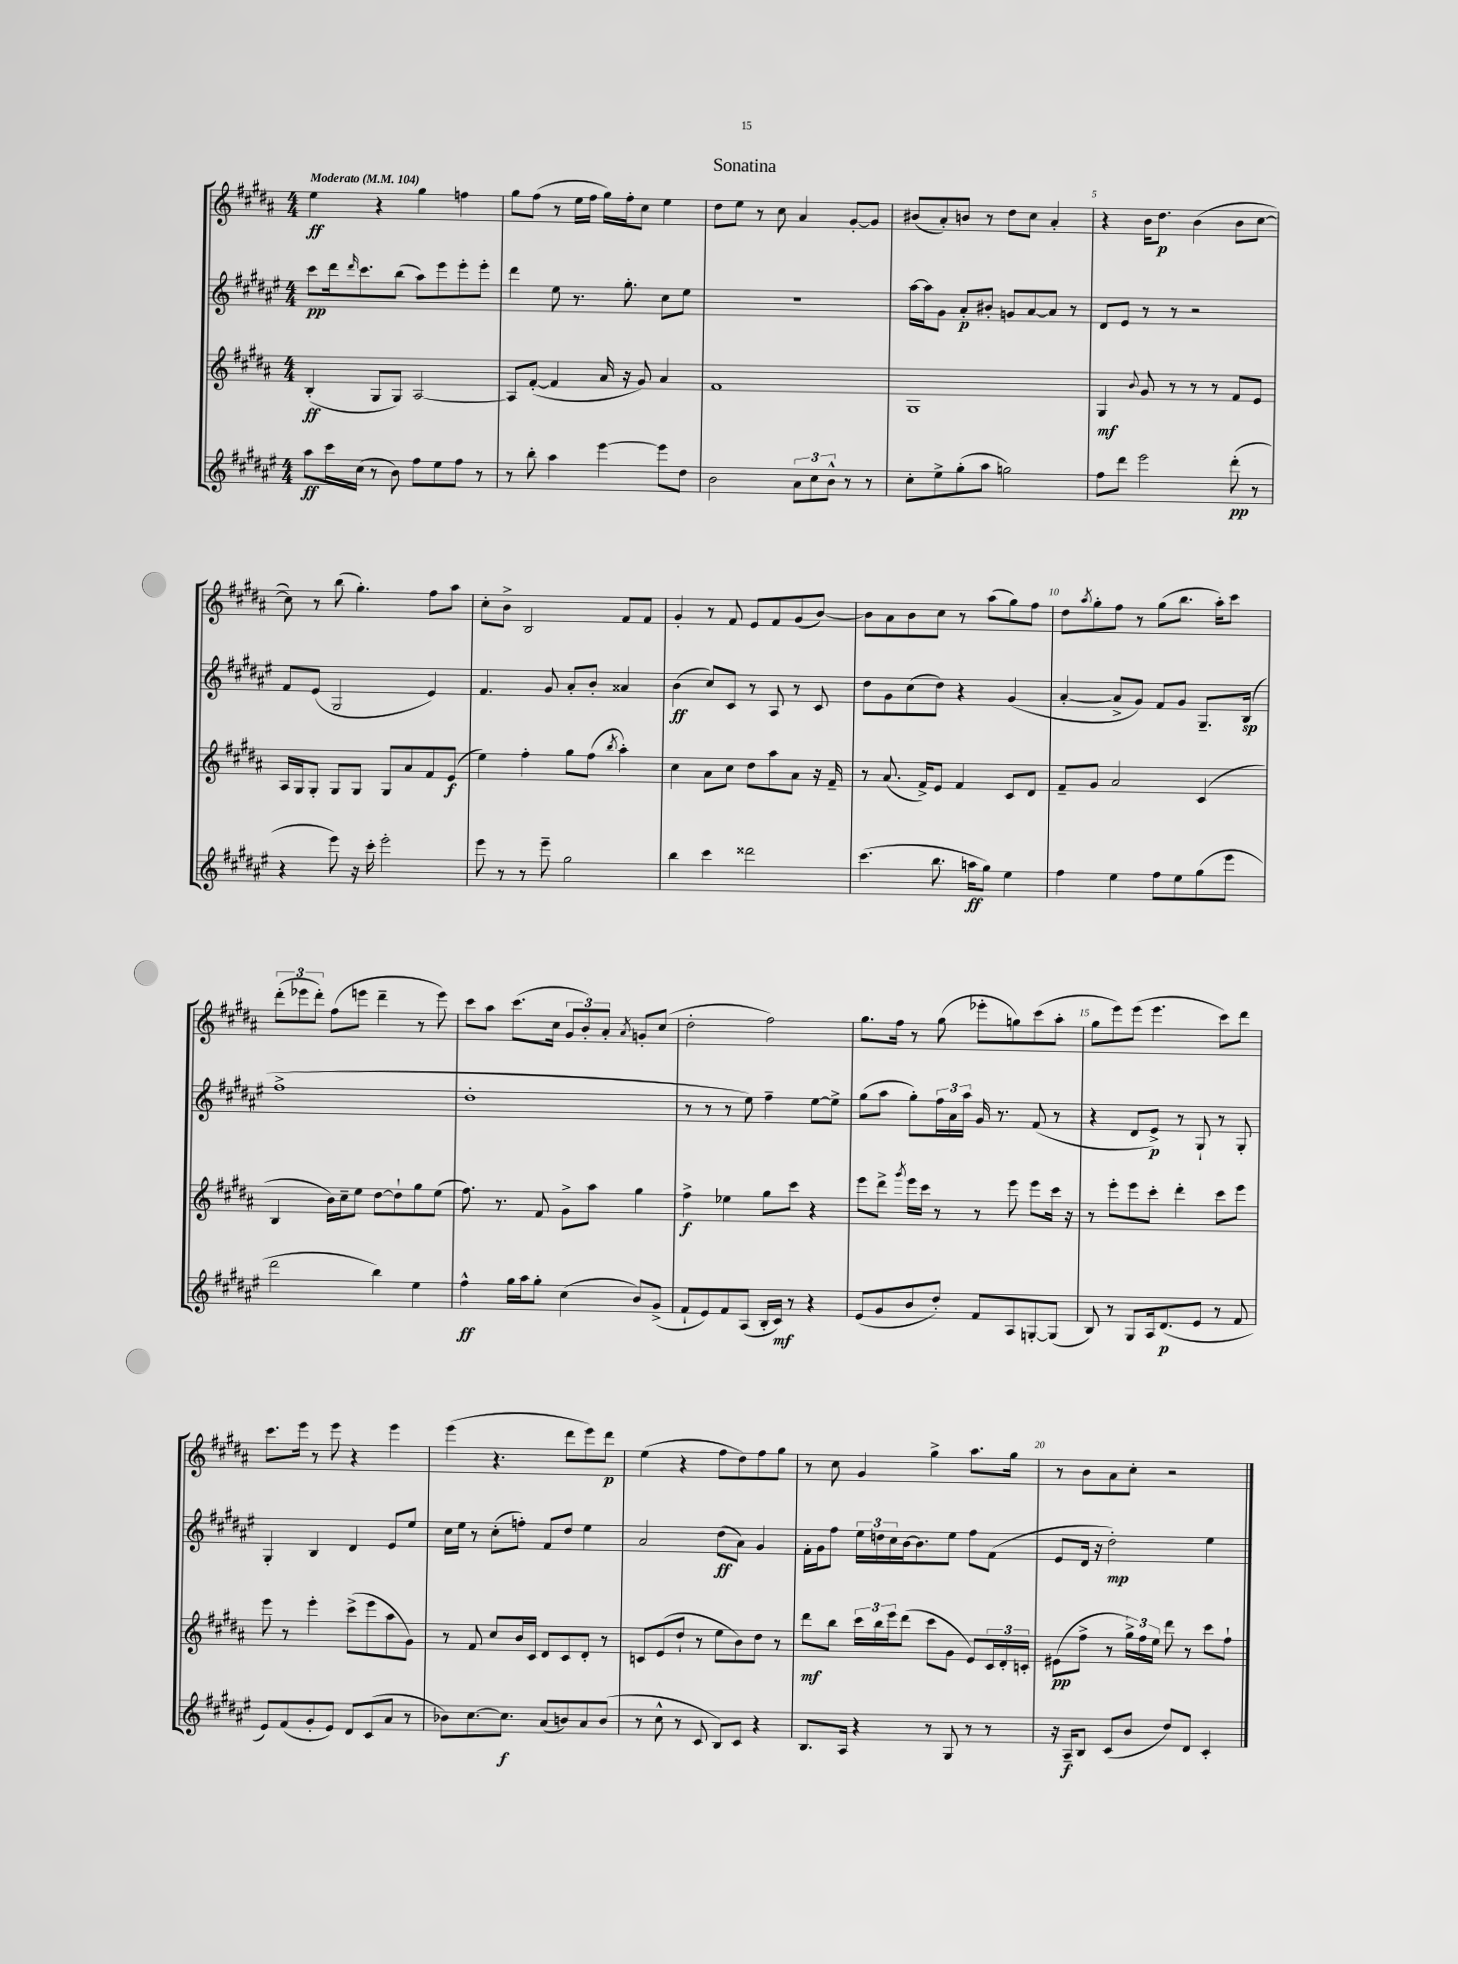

**kern	**kern	**kern	**kern
*staff4	*staff3	*staff2	*staff1
*clefG2	*clefG2	*clefG2	*clefG2
*k[f#c#g#d#a#e#]	*k[f#c#g#d#a#]	*k[f#c#g#d#a#e#]	*k[f#c#g#d#a#]
*M4/4	*M4/4	*M4/4	*M4/4
*MM104	*MM104	*MM104	*MM104
8aa#\L	(4B'/	8ccc#\L	4ee\
16ccc#\L	.	16ddd#\k	.
.	.	16qqddd#/	.
(16cc#\JJ	.	8.ccc#\	.
8r	8G#/L	.	4r
8b\)	8G#/J)	(8bb\J	.
8ff#\L	[2A#/	8aa#\L)	4gg#\
8ee#\	.	8eee#\	.
8ff#\J	.	8eee#'\	4ff\
8r	.	8eee#'\J	.
=	=	=	=
8r	8A#/]L	4ddd#\	8gg#\L
8bb'\	([8f#'/J	.	(8ff#\J
4aa#\	4f#/]	8ee#\	8r
.	.	8.r	16ee\LL
.	.	.	16ff#\JJ
[4eee#\	16a#/	.	16gg#\LL)
.	16r	8.gg#'\	16ff#'\J
.	8g#/)	.	8cc#\J
8eee#\]L	4a#/	8cc#\L	4ee\
8dd#\J	.	8ee#\J	.
=	=	=	=
2b\	1f#	1r	8dd#\L
.	.	.	8ee\J
.	.	.	8r
.	.	.	8cc#\
12a#\L	.	.	4a#/
12cc#\	.	.	.
12b^^\J	.	.	.
8r	.	.	[8g#'/L
8r	.	.	8g#/]J
=	=	=	=
8cc#'\L	1G#	[16aa#\LL	(8b#/L
.	.	16aa#\]J	.
8ee#^\	.	8g#\J	8a#'/)
(8gg#'\	.	8a#'/L	8b/J
8aa#\J	.	8b#'/J	8r
2gg\)	.	8g/L	8dd#\L
.	.	[8a#/	8cc#\J
.	.	8a#/]J	4a#'/
.	.	8r	.
=	=	=	=
8ff#\L	4G#/	8d#/L	4r
8ddd#\J	.	8e#/J	.
.	8qqb/	.	.
2eee#\	8g#/	8r	16b\LK
.	.	.	8.dd#\J
.	8r	8r	.
.	8r	2r	(4b\
.	8r	.	.
(8ddd#'\	8f#/L	.	8b\L
8r	8e/J	.	[8cc#\J
=	=	=	=
4r	16A#/LL	8f#/L	8cc#\])
.	16G#/J	.	.
.	8G#'/J	(8e#/J	8r
8eee#\)	8G#/L	2G#/	(8bb\
16r	8G#/J	.	4.gg#'\)
16ccc#'\	.	.	.
2eee#'\	8G#/L	.	.
.	8a#/	.	.
.	8f#/	4e#/)	8ff#\L
.	(8e/J	.	8aa#\J
=	=	=	=
8eee#\	4ee\)	4.f#/	8cc#'\L
8r	.	.	8b^\J
8r	4ff#'\	.	2B/
8eee#~\	.	8g#/	.
2gg#\	8gg#\L	8a#'/L	.
.	(8ff#\J	8b'/J	.
.	8qbb/	.	.
.	4aa#'\)	4a##/	8f#/L
.	.	.	8f#/J
=	=	=	=
4bb\	4cc#\	(4b\	4g#'/
4ccc#\	8a#\L	8cc#/L)	8r
.	8cc#\J	8c#/J	8f#/
2ddd##\	8dd#\L	8r	8e/L
.	8aa#\	8A#/	8f#/
.	8a#\J	8r	(8g#/
.	16r	8c#/	[8b/J)
.	16f#~/	.	.
=	=	=	=
(4.ccc#\	8r	8dd#\L	8b\]L
.	(8.a#/	8g#\	8a#\
.	.	(8cc#\	8b\
.	16f#^/LK)	.	.
8.bb\	8e/J	8dd#\J)	8cc#\J
.	4f#/	4r	8r
16aa\LK	.	.	.
8gg#\J)	.	.	(8aa#\L
4ee#\	8c#/L	(4g#/	8gg#\)
.	8d#/J	.	8ff#\J
=	=	=	=
4ff#\	8f#~/L	[4a#'/	8dd#\L
.	.	.	8qaa#/
.	8g#/J	.	8gg#'\
4ee#\	2a#/	8a#^/]L	8ff#\J
.	.	8g#/J)	8r
8ff#\L	.	8f#/L	(8gg#\L
8ee#\	.	8g#/J	8.bb\J
(8gg#\	(4c#/	8.G#~/L	.
.	.	.	16aa#'\LK)
8eee#\J	.	.	8ccc#\J
.	.	(16B/Jk	.
=	=	=	=
2ddd#\	4B/	1ff#^	(12ddd#'\L
.	.	.	12eee-\
.	.	.	12ddd#'\J)
.	16b\LL)	.	(8ff#\L
.	16cc#~\J	.	.
.	8ee\J	.	8eee\J
4bb\)	[8dd#\L	.	4ddd#~\
.	8dd#`\]	.	.
4ee#\	8gg#\	.	8r
.	(8ee\J	.	8eee\)
=	=	=	=
4ff#^^\	8.ff#\)	1dd#'	8ccc#\L
.	.	.	8aa#\J
.	8.r	.	.
16gg#\LL	.	.	(8.ccc#\L
16aa#\J	.	.	.
8gg#'\J	8f#/	.	.
.	.	.	16cc#\Jk
(4cc#\	8g#^\L	.	12g#/L
.	.	.	12b'/)
.	8aa#\J	.	.
.	.	.	12a#'/J
.	.	.	8qa#/
8b/L)	4gg#\	.	8g'/L
(8g#^/J	.	.	(8cc#/J
=	=	=	=
8f#`/L	4ff#^\	8r	2dd#'\
8e#/)	.	8r	.
8f#/	4ee-\	8r	.
(8A#/J	.	8ee#\)	.
16B'/LL	8gg#\L	4ff#~\	2ff#\)
16c#/JJ)	.	.	.
8r	8ccc#\J	.	.
4r	4r	[8ee#\L	.
.	.	8ee#^\]J	.
=	=	=	=
(8e#/L	8eee\L	(8gg#\L	8.gg#\L
8g#/	8ddd#^\J	8aa#\J	.
.	.	.	16ff#\Jk
.	8qggg#/	.	.
8b/	16eee\LL	8gg#'\L)	8r
.	16ccc#\JJ	.	.
8dd#'/J)	8r	24ff#\L	(8gg#\
.	.	24a#\	.
.	.	24aa#\JJ	.
8f#/L	8r	16g#/	8eee-'\L
.	.	8.r	.
8A#/	8eee\	.	8gg\)
[8G'/	8eee\L	(8f#/	(8ccc#\
(8G/]J	16ccc#\Jk	8r	8aa#'\J
.	16r	.	.
=	=	=	=
8B/)	8r	4r	8gg#\L
8r	8eee'\L	.	8eee\)
8G#/L	8eee\	8d#/L	(8eee\J
16A#/k	8ccc#'\J	8e#^/J)	4.eee\
(8.d#/	.	.	.
.	4ddd#'\	8r	.
8e#/J	.	8G#`/	.
8r	8ccc#\L	8r	8ccc#\L)
8f#/	8eee\J	8G#'/	8ddd#\J
=	=	=	=
8e#/L)	8eee\	4G#'/	8.ccc#\L
(8f#/	8r	.	.
.	.	.	16eee\Jk
8g#'/	4eee'\	4B/	8r
8e#/J)	.	.	8eee\
8d#/L	(8ccc#^\L	4d#/	4r
(8c#/	8eee\	.	.
8a#/J	8aa#\	8e#/L	4eee\
8r	8g#\J)	8ee#/J	.
=	=	=	=
8b-\L)	8r	16cc#\LL	(4eee\
.	.	16ee#\JJ	.
[8.cc#\	8f#/	8r	.
.	8cc#/L	(8cc#'\L	4.r
8.cc#\]J	.	.	.
.	16b/L	8ff'\J)	.
.	16c#/JJ	.	.
(8a#/L	8d#/L	8f#/L	.
8b/)	8c#/	8dd#/J	8ddd#\L
8a#/	8d#'/J	4ee#\	8eee\)
(8b/J	8r	.	8ddd#\J
=	=	=	=
8r	8c/L	2a#/	(4ee\
8cc#^^\	(8e/	.	.
8r	8dd#`/J	.	4r
8c#/	8r	.	.
8B/L)	8ee\L	(8dd#\L	8ff#\L
8c#/J	8b\)	8a#\J)	8dd#\)
4r	8dd#\J	4g#/	8ff#\
.	8r	.	8gg#\J
=	=	=	=
8.B/L	8ddd#\L	16f#'\LL	8r
.	.	16g#\J	.
.	8bb\J	8ff#\J	8cc#\
16A#/Jk	.	.	.
4r	24ccc#\LL	24ee#\LL	4g#/
.	24bb\	24dd\	.
.	24eee\J	24cc#\	.
.	(8ddd#\J	[16b\J	.
.	.	8.b\]	.
8r	8ccc#\L	.	4gg#^\
8G#/	8g#\J	8ee#\J	.
8r	8e/L)	8ff#\L	8.aa#\L
8r	24c#/L	(8f#\J	.
.	24d#'/	.	.
.	.	.	16gg#\Jk
.	24c'/JJ	.	.
=	=	=	=
16r	(8e#\L	8e#/L	8r
16A#~/LK	.	.	.
8B/J	8ff#^\J	16d#/Jk	8b\L
.	.	16r	.
(8c#/L	8r	2dd#'\)	8a#\
8b/J	24gg#^\LL)	.	8cc#'\J
.	24ff#\	.	.
.	24ee\JJ	.	.
8dd#/L)	8ddd#\	.	2r
8d#/J	8r	.	.
4c#'/	8ccc#\L	4ee#\	.
.	8ff#`\J	.	.
==	==	==	==
*-	*-	*-	*-
